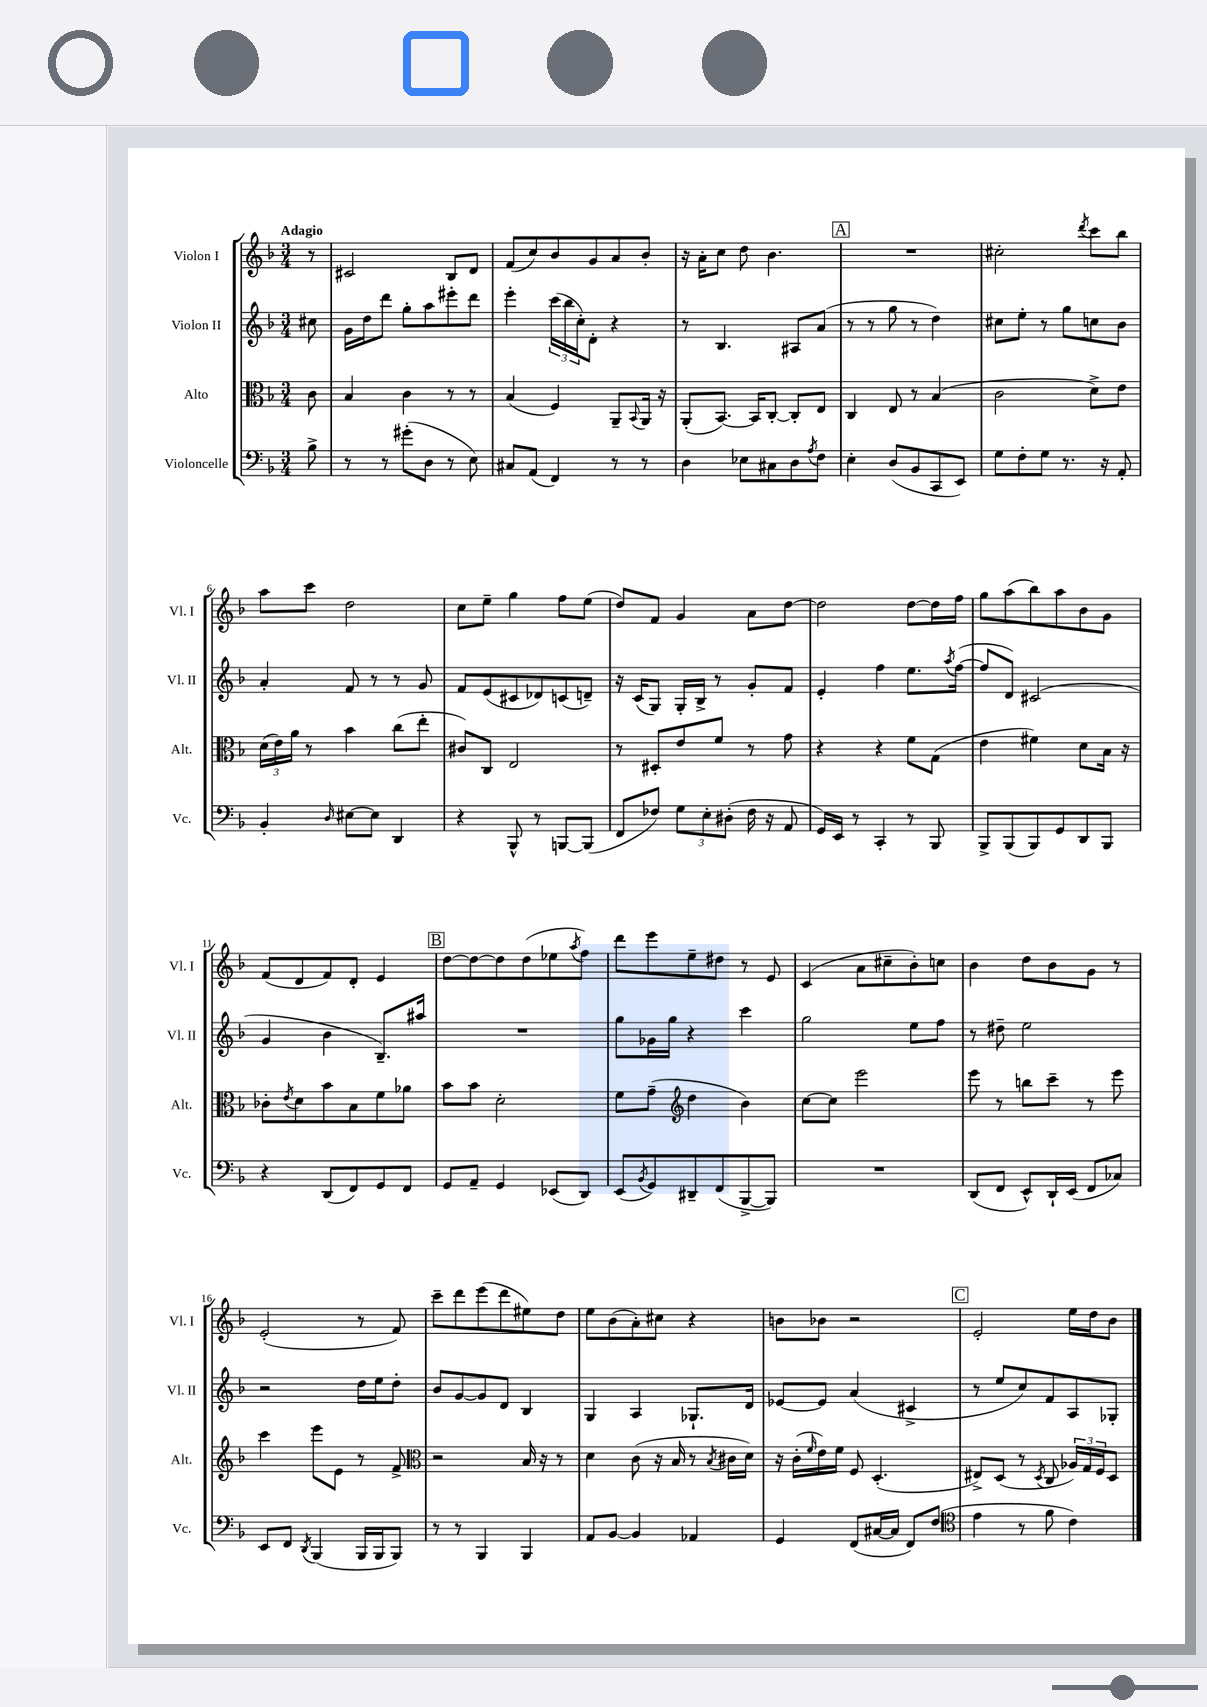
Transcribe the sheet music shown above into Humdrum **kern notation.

**kern	**kern	**kern	**kern
*staff4	*staff3	*staff2	*staff1
*clefF4	*clefC3	*clefG2	*clefG2
*k[b-]	*k[b-]	*k[b-]	*k[b-]
*M3/4	*M3/4	*M3/4	*M3/4
8B-^	8c	8cc#	8r
=	=	=	=
8r	4B-	16g	2c#
.	.	16dd	.
8r	.	8ddd	.
(8g#'	4c	8gg'	.
8D	.	8aa	.
8r	8r	8eee#'	8B-
8E)	8r	8ddd	8d
=	=	=	=
8C#	(4B-	4eee'	(8f
(8AA	.	.	8cc)
4FF)	4F)	(24ccc	8b-
.	.	24bb-	.
.	.	24cc')	.
.	.	8d'	8g
8r	8AA~	4r	8a
.	8qqBB-	.	.
8r	16AA	.	8b-'
.	16r	.	.
=	=	=	=
4D	(8AA'	8r	16r
.	.	.	16a'
.	[8.BB-)	4.B-	8cc
8E-	.	.	8dd
.	16BB-]	.	.
8C#	[8C'	.	4.b-
8D	8C']	8A#	.
8qA	.	.	.
8F	8E	(8a	.
=	=	=	=
4E'	4C	8r	2.r
.	.	8r	.
(8D	8E	8gg	.
8BB-	8r	8r	.
8CC	(4B-	4dd)	.
8EE)	.	.	.
=	=	=	=
8G	2c	8cc#	2cc#'
8F'	.	8ee'	.
8G	.	8r	.
8.r	.	8gg	.
.	.	.	8qddd
.	8d^)	8cc	8ccc
16r	.	.	.
8AA'	8e	8b-	8bb-
=	=	=	=
4BB-'	(24d	4a'	8aa
.	24e)	.	.
.	24a	.	.
.	8r	.	8ccc
16qqD	.	.	.
[8E#	4b-	8f	2dd
8E#]	.	8r	.
4DD	(8cc	8r	.
.	8ee'	8g	.
=	=	=	=
4r	8c#)	8f	8cc
.	8C	(8e	8ee~
8BBB-^^	2E	8c#	4gg
8r	.	8d-)	.
[8BBB	.	(8c	8ff
(8BBB]	.	8d~)	(8ee
=	=	=	=
8FF	8r	16r	8dd)
.	.	(16c	.
8F-)	8D#'	8G)	8f
12G	8e	16G'	4g
.	.	16B-^	.
12E'	.	.	.
.	8f	8r	.
(12D#'	.	.	.
16F-	8r	8g'	8a
16r	.	.	.
8AA	8g	8f	[8dd
=	=	=	=
16GG)	4r	4e'	2dd]
16EE	.	.	.
8r	.	.	.
4CC'	4r	4ff	.
8r	8f	8.ee	[8dd
8BBB-	(8G	.	16dd]
.	.	8qaa	.
.	.	([16ff	16ff
=	=	=	=
8BBB-^	4e	8ff]	8gg
(8BBB-	.	8d)	(8aa
8BBB-)	4f#)	(2c#	8bb-)
8GG	.	.	8aa
8DD	8d	.	8b-
8BBB-	16B-	.	8g
.	16r	.	.
=	=	=	=
4r	8c-'	4g	(8f
.	8qe	.	.
.	8d	.	8d
(8DD	8b-	4b-	8f)
8FF)	8B-	.	8d'
8GG	8f	8.B-~)	4e
8FF	8a-	.	.
.	.	16aa#	.
=	=	=	=
8GG	8b-	2.r	[8dd
8AA~	8b-	.	8dd_
4GG	2d'	.	8dd]
.	.	.	(8dd
(8EE-	.	.	8ee-
.	.	.	8qaa
8DD)	.	.	8ff)
=	=	=	=
(8EE	8f	8gg	8ddd
8qBB-	.	.	.
8GG)	(8g~	16g-	8eee
.	.	16gg	.
*	*clefG2	*	*
8DD#~	4dd	4r	8ee~
(8FF	.	.	8dd#
[8BBB-^	4b-)	4ccc	8r
8BBB-])	.	.	8e
=	=	=	=
2.r	[8cc	2gg	(4c
.	8cc]	.	.
.	2eee	.	8a
.	.	.	8cc#~
.	.	8ee	8b-')
.	.	8ff	8cc
=	=	=	=
(8DD	8eee	8r	4b-
8FF	8r	8dd#~	.
8EE^^)	8bb	2ee	8dd
16DD`	8ccc~	.	8b-
(16EE	.	.	.
8FF	8r	.	8g
8C-)	8eee	.	8r
=	=	=	=
8EE	4ccc	2r	(2e'
8FF	.	.	.
8qDD	.	.	.
(4BBB-	8eee	.	.
.	8e	.	.
16BBB-	8r	16dd	8r
16BBB-	.	16ee	.
8BBB-)	8f^	8dd'	8f)
=	=	=	=
*	*clefC3	*	*
8r	2r	8b-	8ccc~
8r	.	[8g	8ddd
4BBB-	.	8g]	(8eee
.	.	8d	8ddd
4BBB-	16B-	4B-	8ee#)
.	16r	.	.
.	8r	.	8dd
=	=	=	=
8AA	4d	4G	8ee
[8BB-	.	.	(8b-
4BB-]	(8c	4A	8a')
.	16r	.	8cc#
.	16B-	.	.
4AA-	8r	8.G-`	4r
.	8qB-	.	.
.	16c#	.	.
.	16d)	16d	.
=	=	=	=
4GG	16r	[8e-	8b
.	(16c'	.	.
.	16qqf	.	.
.	16e)	8e-]	8b-
.	16f	.	.
(8FF	8F	(4a	2r
[16C#	(4.D'	.	.
16C#]	.	.	.
8FF)	.	4c#^	.
(8F	.	.	.
=	=	=	=
*clefC4	*	*	*
4e	8E#^)	8r	2e'
.	(8D	8ee	.
8r	8r	8cc)	.
.	8qD	.	.
8f	8C	8f	.
4c)	24A-)	8A	16ee
.	24G	.	.
.	.	.	16dd
.	24F	.	.
.	8D	8G-'	8b-
==	==	==	==
*-	*-	*-	*-
